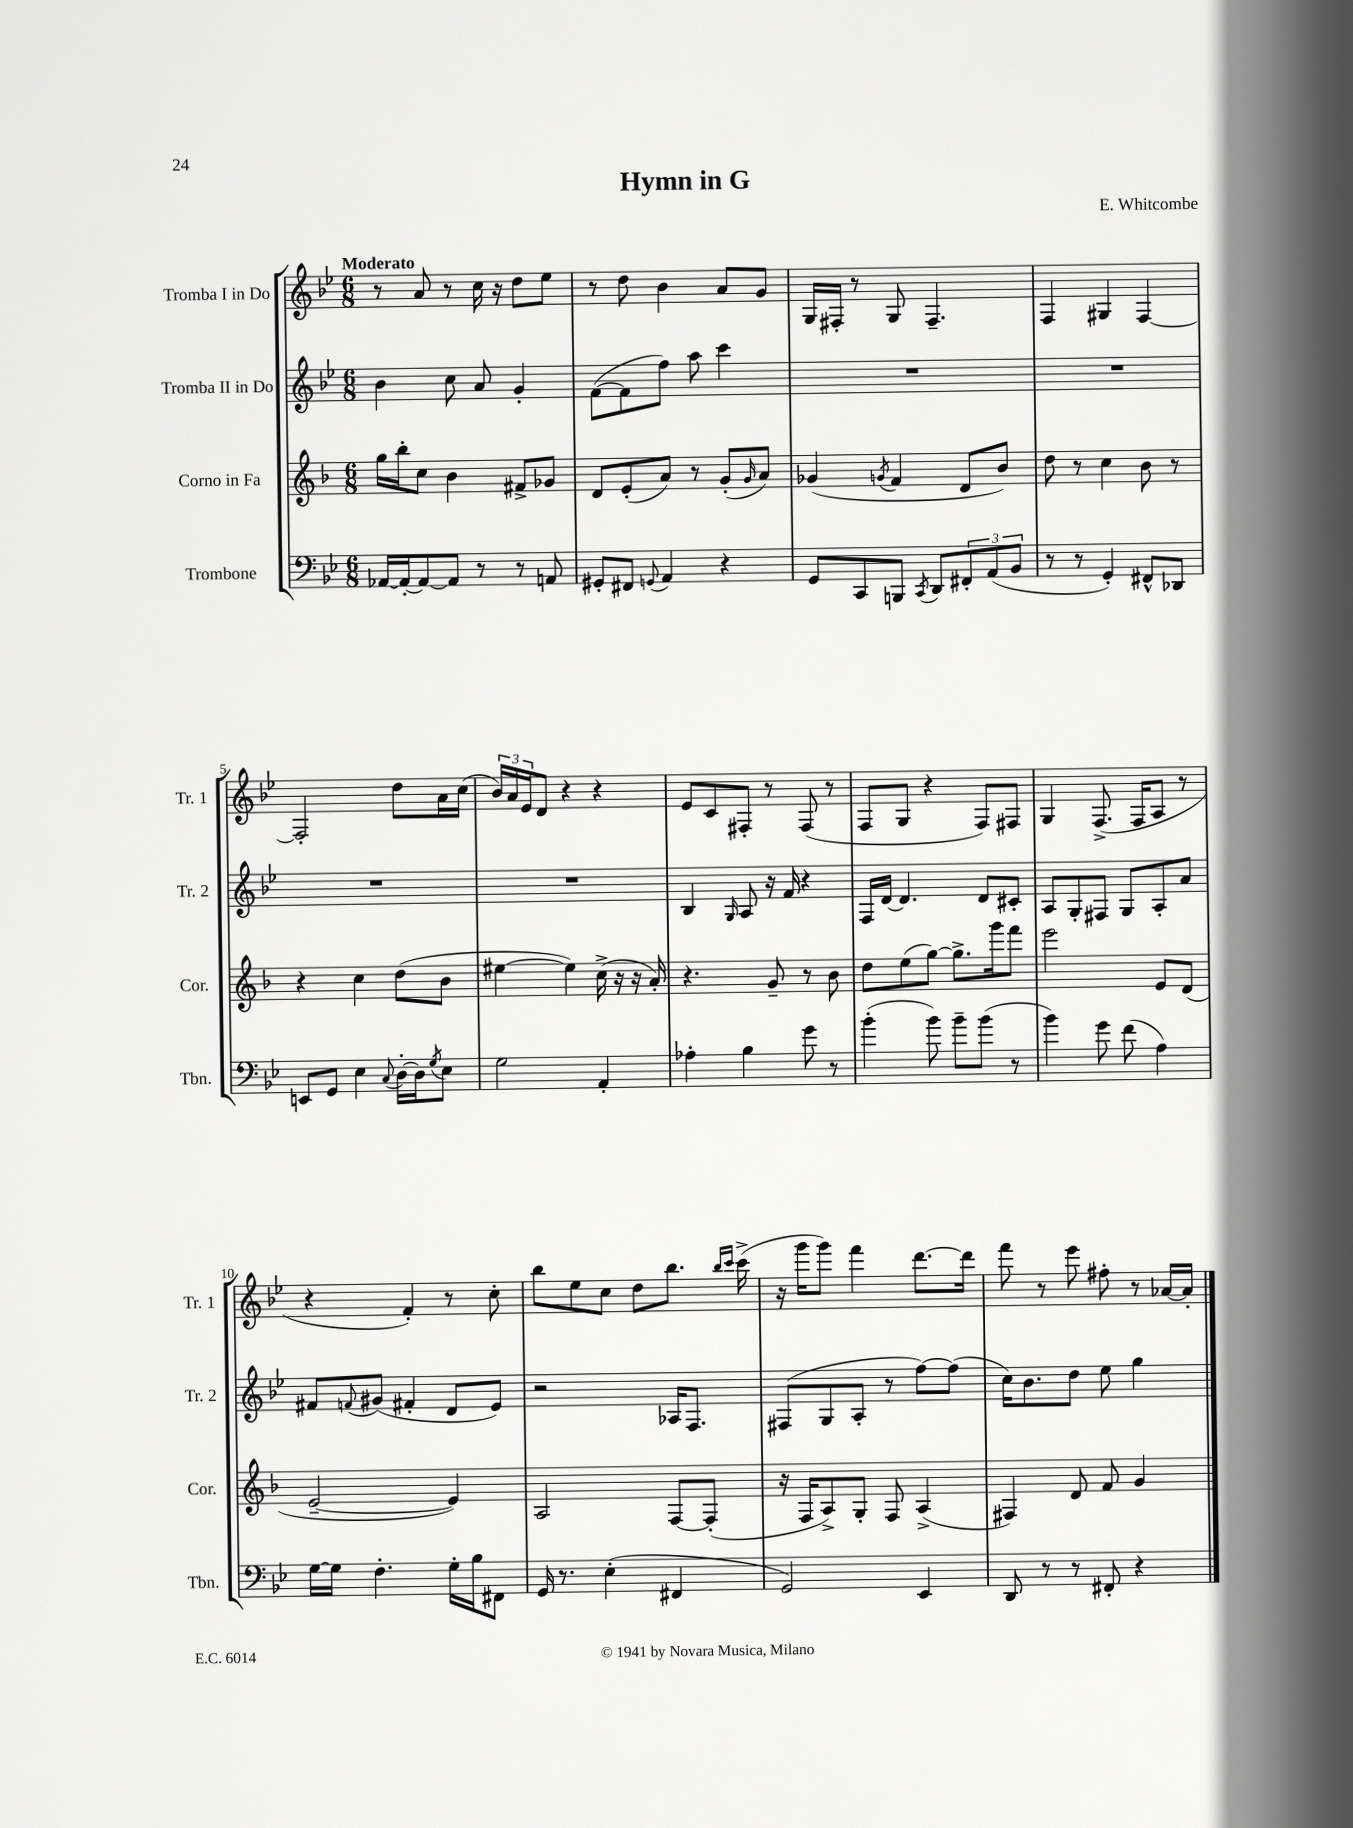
\header { title = "Hymn in G" composer = "E. Whitcombe" }
<<
\new StaffGroup <<
\new Staff = "s0" \with { instrumentName = "Tromba I in Do" shortInstrumentName = "Tr. 1" } {
    \clef treble \key bes \major \numericTimeSignature \time 6/8 \tempo "Moderato"
    r8 a'8 r8 c''16 r16 d''8 ees''8 |
    r8 d''8 bes'4 a'8 g'8 |
    g16 fis16-. r8 g8 fis4.-- |
    f4 gis4 f4~ |
    f2-. d''8 a'16 c''16( |
    \tuplet 3/2 { bes'16) a'16 ees'16 } d'8 r4 r4 |
    ees'8 c'8 fis8-. r8 fis8( r8 |
    f8 g8 r4 f8) fis8 |
    g4 f8.->( f16 a8 r8 |
    r4 f'4-.) r8 c''8-. |
    bes''8 ees''8 c''8 d''8 bes''8. \grace { bes''16 c'''16 } c'''16->( |
    r16 g'''16 g'''8) f'''4 d'''8.~ d'''16 |
    f'''8 r8 ees'''8 fis''8-. r8 aes'16~ aes'16-. \bar "|." |
}
\new Staff = "s1" \with { instrumentName = "Tromba II in Do" shortInstrumentName = "Tr. 2" } {
    \clef treble \key bes \major \numericTimeSignature \time 6/8
    bes'4 c''8 a'8 g'4-. |
    f'8~( f'8 f''8) a''8 c'''4 |
    R2. |
    R2. |
    R2. |
    R2. |
    bes4 \grace { g16 } a8 r16 f'16 r4 |
    f16 d'16~ d'4. d'8 cis'8-. |
    a8 g8-. fis8 g8 a8-. a'8 |
    fis'8 \appoggiatura { f'8 } gis'8( fis'4-. d'8 ees'8) |
    r2 aes16 f8. |
    fis8( g8 a8-. r8 f''8~) f''8( |
    c''16) bes'8. d''8 ees''8 g''4 \bar "|." |
}
\new Staff = "s2" \with { instrumentName = "Corno in Fa" shortInstrumentName = "Cor." } {
    \clef treble \key f \major \numericTimeSignature \time 6/8
    g''16 bes''16-. c''8 bes'4 fis'8-> ges'8 |
    d'8 e'8-.( a'8) r8 g'8-.( \grace { g'16 } a'8) |
    ges'4( \acciaccatura { g'8 } f'4 d'8 bes'8) |
    d''8 r8 c''4 bes'8 r8 |
    r4 c''4 d''8( bes'8 |
    eis''4~ eis''4) c''16->( r16 r16 a'16-.) |
    r4. g'8-- r8 bes'8 |
    d''8 e''8( g''8~) g''8.-> g'''16 f'''8 |
    e'''2 e'8 d'8( |
    e'2~-- e'4) |
    a2 f8~ f8-.( |
    r16 f16 a8->) g8-. f8 a4->( |
    fis4) d'8 f'8 g'4 \bar "|." |
}
\new Staff = "s3" \with { instrumentName = "Trombone" shortInstrumentName = "Tbn." } {
    \clef bass \key bes \major \numericTimeSignature \time 6/8
    aes,16~ aes,16~-. aes,8~ aes,8 r8 r8 a,8 |
    gis,8-. fis,8 \appoggiatura { g,8 } a,4 r4 |
    g,8 c,8 b,,8 \acciaccatura { c,8 } d,8 \tuplet 3/2 { fis,8-. a,8( bes,8 } |
    r8 r8 g,4-.) fis,8-^ des,8 |
    e,8 g,8 ees4 \appoggiatura { c8 } d16~-. d16 \acciaccatura { g8 } ees8 |
    g2 a,4-. |
    aes4-. bes4 g'8 r8 |
    bes'4-.( bes'8) bes'8-- bes'8( r8 |
    bes'4) g'8 f'8( a4) |
    g16~ g16 f4.-. g16-. bes16 fis,8 |
    g,16 r8. ees4-.( fis,4 |
    g,2) ees,4 |
    d,8 r8 r8 fis,8-. r4 \bar "|." |
}
>>
>>
